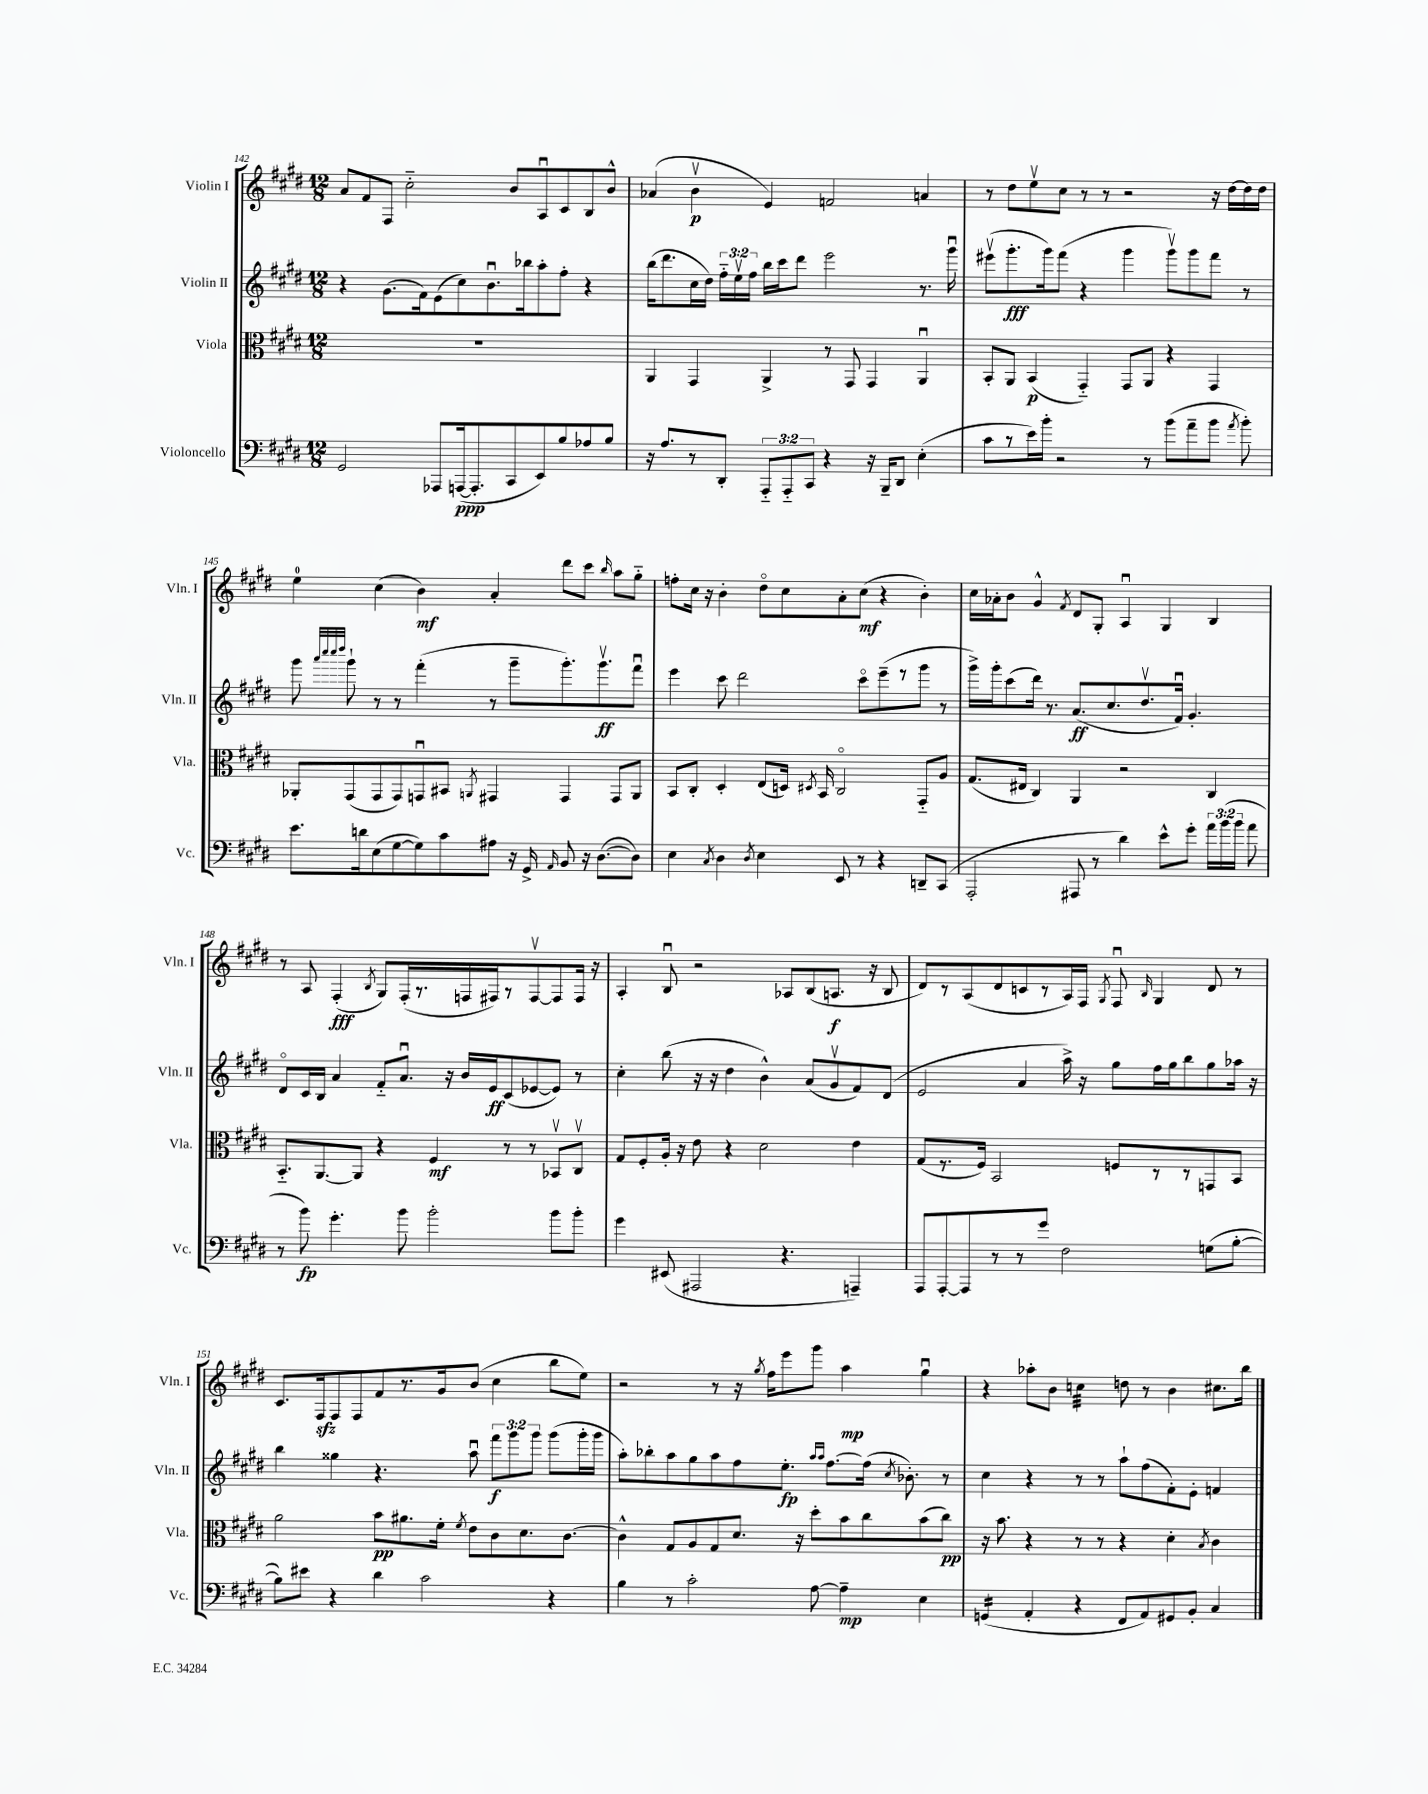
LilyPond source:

<<
\new StaffGroup <<
\new Staff = "s0" \with { instrumentName = "Violin I" shortInstrumentName = "Vln. I" } {
    \clef treble \key e \major \numericTimeSignature \time 12/8
    \autoBeamOff a'8[ fis'8 fis8] cis''2-_ b'8[ a8\downbow cis'8 b8 b'8]-^ |
    aes'4( b'4\upbow\p e'4) f'2 a'4 |
    r8 dis''8[ e''8\upbow cis''8] r8 r8 r2 r16 dis''16[~ dis''16 dis''16] |
    e''4-0 cis''4( b'4\mf) a'4-. dis'''8[ cis'''8] \grace { b''16 } a''8[ gis''8]-_ |
    f''8[-. cis''16] r16 b'4-. dis''8[\flageolet cis''8 a'8-. cis''8]\mf( r4 b'4-.) |
    cis''16[ aes'16-. b'8] gis'4-^ \acciaccatura { fis'8 } dis'8[ gis8]-. a4\downbow gis4 b4 |
    r8 a8 fis4-.\fff( \acciaccatura { b8 } gis8[) fis16-.( r8. f16 fis16) r8 fis8~\upbow fis8 fis16] r16 |
    a4-. b8\downbow r2 aes8[ b8( a8.]\f r16 b8 |
    dis'8[) r8 a8( dis'8 c'8 r8 a16) fis16] \acciaccatura { gis8 } fis8\downbow \grace { b16 } gis4 dis'8 r8 |
    cis'8.[ fis16\sfz fis8 fis8 fis'8 r8. gis'16 b'8]( cis''4 b''8[ e''8]) |
    r2 r8 r16 \acciaccatura { gis''8 } fis''16[ e'''8 gis'''8] a''4\mp gis''4\downbow |
    r4 aes''8[-. b'8] c''4:32 d''8 r8 b'4 cis''8.[ b''16] \bar "|." |
}
\new Staff = "s1" \with { instrumentName = "Violin II" shortInstrumentName = "Vln. II" } {
    \clef treble \key e \major \numericTimeSignature \time 12/8 \override Staff.TupletNumber.text = #tuplet-number::calc-fraction-text
    \autoBeamOff r4 gis'8.[( fis'16) e'8( cis''8) b'8.\downbow bes''16 a''8-. fis''8]-. r4 |
    b''16[( dis'''8. cis''16 dis''16]) \tuplet 3/2 { fis''16[-_ e''16\upbow fis''16] } b''16[ cis'''16 dis'''8] e'''2 r8. gis'''16\downbow |
    eis'''8[\upbow( gis'''8.-.\fff gis'''16) fis'''8]( r4 gis'''4 gis'''8[\upbow) gis'''8 fis'''8] r8 |
    gis'''8 \grace { a'''32[ cis''''32 cis''''32 dis''''32] } gis'''8-! r8 r8 fis'''4-.( r8 gis'''8[-- gis'''8.-.) gis'''8.\upbow\ff fis'''8]\downbow |
    e'''4 cis'''8 dis'''2 cis'''8[\flageolet e'''8--( r8 gis'''8] r8 |
    gis'''16[->) gis'''16-. cis'''8( dis'''16]) r8. a'8.[\ff( cis''8. dis''8.\upbow fis'16]\downbow) gis'4.-. |
    dis'8[\flageolet cis'16 b16] a'4 fis'8[-_ a'8.]\downbow r16 b'16[ e'16\ff cis'8( ees'8~ ees'8]) r8 |
    cis''4-. b''8( r16 r16 dis''4 b'4-^) a'8[( gis'8\upbow fis'8) dis'8]( |
    e'2 a'4 a''16->) r16 gis''8[ fis''16 gis''16 b''8 gis''8 aes''16] r16 |
    b''4 gisis''4 r4. a''8\downbow \tuplet 3/2 { fis'''8[\f gis'''8 gis'''8] } gis'''8[( gis'''16-. gis'''16] |
    a''8[-.) bes''8-. a''8 gis''8 a''8 fis''8 e''8.]-.\fp \grace { a''16[ a''16] } fis''8.[~ fis''16]( \acciaccatura { cis''8 } bes'8.-.) r8 |
    cis''4 r4 r8 r8 a''8[-! fis''8( fis'8-.) e'8]-. f'4 \bar "|." |
}
\new Staff = "s2" \with { instrumentName = "Viola" shortInstrumentName = "Vla." } {
    \clef alto \key e \major \numericTimeSignature \time 12/8
    \autoBeamOff R1. |
    a,4 gis,4 a,4-> r8 gis,8 gis,4 a,4\downbow |
    b,8[-. a,8] b,4\p( gis,4-_) gis,8[ a,8] r4 gis,4 |
    aes,8[-. gis,8( gis,8 gis,8) g,8\downbow bis,8] \acciaccatura { a,8 } gis,4 gis,4 gis,8[ a,8] |
    b,8[ cis8]-. dis4-. e8[( d16]) \acciaccatura { dis8 } b,16 cis2\flageolet gis,8[-_ a8] |
    gis8.[( eis16] cis4) a,4 r2 cis4 |
    b,8.[-_ a,8.~ a,8] r4 fis4\mf r8 r8 bes,8[\upbow cis8]\upbow |
    gis8[ fis8-. a16]-. r16 e'8 r4 dis'2 e'4 |
    gis8[( r8. fis16]) b,2 f8[ r8 r8 g,8 b,8] |
    a'2 b'8[\pp ais'8. fis'16]-. \acciaccatura { fis'8 } e'8[ cis'8 dis'8. cis'8.]~ |
    cis'4-^ gis8[ a8 gis8 dis'8.] r16 dis''8[-. b'8 cis''8 b'8( cis''8]\pp) |
    r16 b'8. r4 r8 r8 r4 dis'4-. \acciaccatura { b8 } cis'4 \bar "|." |
}
\new Staff = "s3" \with { instrumentName = "Violoncello" shortInstrumentName = "Vc." } {
    \clef bass \key e \major \numericTimeSignature \time 12/8 \override Staff.TupletNumber.text = #tuplet-number::calc-fraction-text
    \autoBeamOff gis,2 aes,,8[ a,,16~\ppp( a,,8.-. cis,8 e,8) b8 aes8 b8] |
    r16 a8.[ r8 dis,8]-. \tuplet 3/2 { a,,8[-_ a,,8-_ cis,8] } r4 r16 b,,16[-- dis,8] e4-.( |
    cis'8[ r8 e'16) b'16]-. r2 r8 b'8[( a'8-- b'8] \acciaccatura { a'8 } b'8-.) |
    e'8.[ d'16 e8( gis8~ gis8) cis'8 ais8] r16 gis,16-> \grace { a,16 } b,8 r16 dis8.[~( dis8]) |
    e4 \acciaccatura { cis8 } dis4 \acciaccatura { dis8 } e4 e,8 r8 r4 d,8[-- cis,8]( |
    a,,2-. ais,,8 r8 dis'4) e'8[-^ gis'8]-. \tuplet 3/2 { a'16[ b'16( b'16] } a'8 |
    r8 b'8\fp) gis'4.-. b'8 b'2-. b'8[ b'8]-. |
    gis'4 eis,8( ais,,2 r4. a,,4--) |
    a,,8[ a,,8~-. a,,8 r8 r8 gis'8] fis2 g8[( b8]~-. |
    b8[) eis'8] r4 dis'4 cis'2 r4 |
    b4 r8 cis'2-. a8~ a4--\mp e4 |
    g,4:16( a,4-. r4 fis,8[ a,8) gis,8 b,8]-. cis4 \bar "|." |
}
>>
>>
\layout { \context { \Score currentBarNumber = #142 } }
